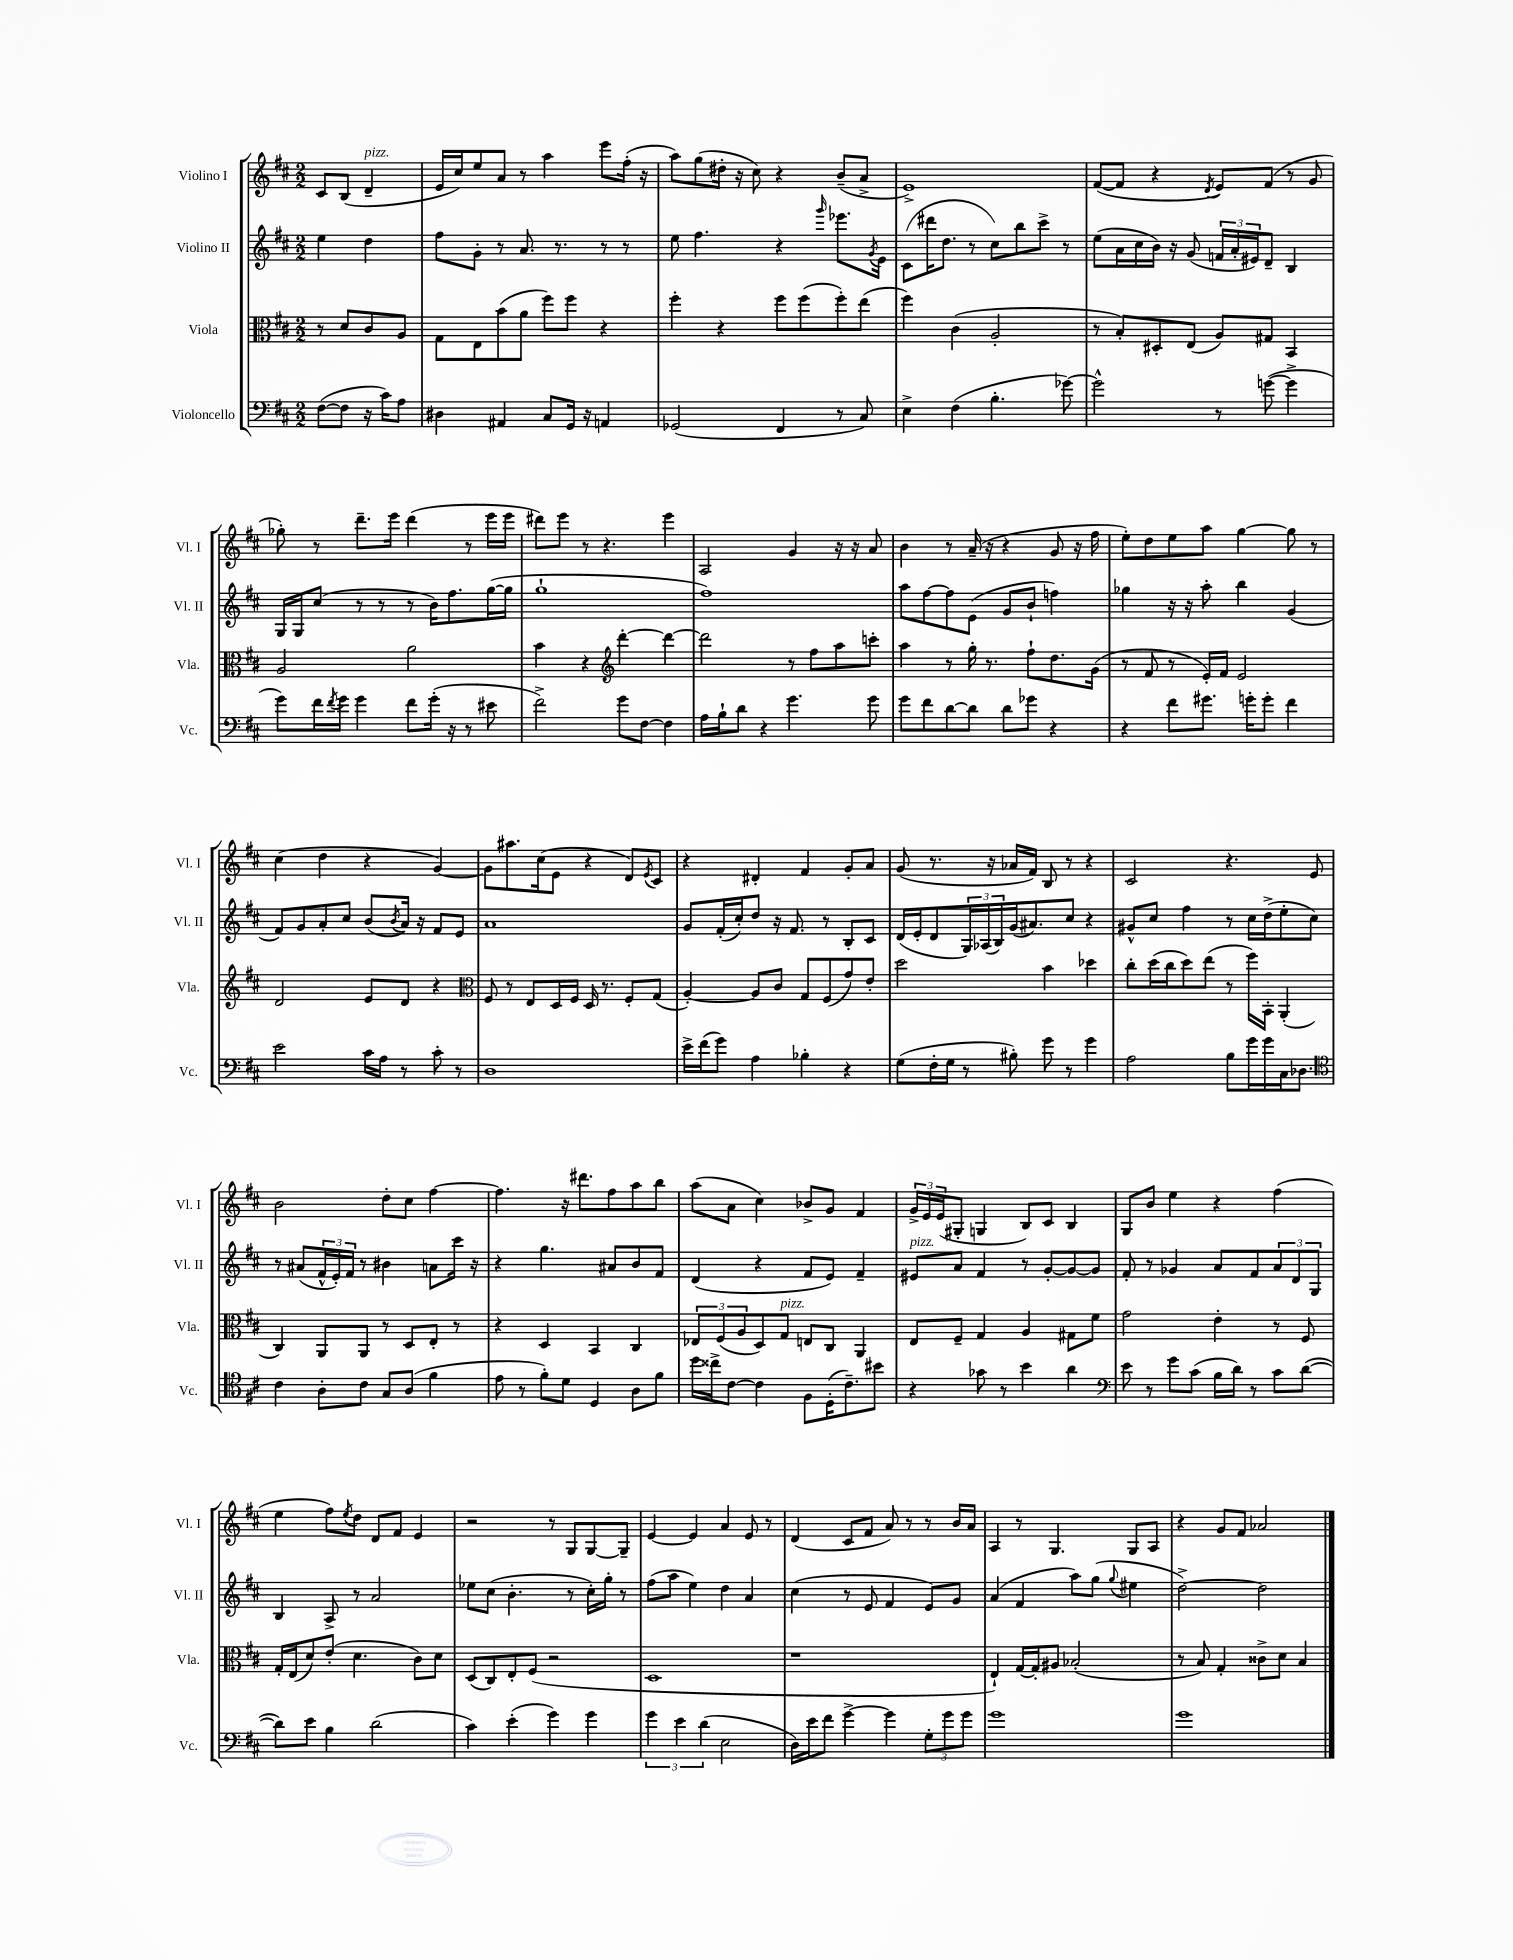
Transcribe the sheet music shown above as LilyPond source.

<<
\new StaffGroup <<
\new Staff = "s0" \with { instrumentName = "Violino I" shortInstrumentName = "Vl. I" } {
    \clef treble \key d \major \numericTimeSignature \time 2/2 \partial 2
    cis'8 b8( d'4--^\markup { \italic "pizz." } |
    e'16 cis''16) e''8 a'8 r8 a''4 e'''8 fis''16-.( r16 |
    a''8) g''8( dis''16-. r16 cis''8) r4 b'8--( a'8-> |
    e'1->) |
    fis'8~( fis'8 r4 \acciaccatura { d'8 } e'8) fis'8( r8 g'8 |
    ges''8-.) r8 d'''8.-- e'''16 d'''4( r8 e'''16 e'''16 |
    dis'''8) e'''8 r8 r4. e'''4 |
    a2 g'4 r16 r16 a'8 |
    b'4 r8 a'16--( r16 r4 g'8 r16 fis''16 |
    e''8-.) d''8 e''8 a''8 g''4~ g''8 r8 |
    cis''4( d''4 r4 g'4~) |
    g'8 ais''8. cis''16( e'8 r4 d'8) \acciaccatura { e'8 } cis'8 |
    r4 dis'4-. fis'4 g'8-. a'8 |
    g'8( r8. r16 aes'16 fis'16) b8 r8 r4 |
    cis'2 r4. e'8 |
    b'2 d''8-. cis''8 fis''4~ |
    fis''4. r16 dis'''8. fis''8 a''8 b''8 |
    a''8( a'8 cis''4) bes'8-> g'8 fis'4 |
    \tuplet 3/2 { g'16-> e'16 e'16( } gis8-. g4 b8) cis'8 b4 |
    g8 b'8 e''4 r4 fis''4( |
    e''4 fis''8) \acciaccatura { e''8 } d''8 d'8 fis'8 e'4 |
    r2 r8 g8 g8~ g8-- |
    e'4~ e'4 a'4 e'8 r8 |
    d'4( cis'8 fis'8 a'8) r8 r8 b'16 a'16 |
    a4 r8 g4. g8 a8 |
    r4 g'8 fis'8 aes'2 \bar "|." |
}
\new Staff = "s1" \with { instrumentName = "Violino II" shortInstrumentName = "Vl. II" } {
    \clef treble \key d \major \numericTimeSignature \time 2/2 \partial 2
    e''4 d''4 |
    fis''8 g'8-. r8 a'8. r8. r8 r8 |
    e''8 fis''4. r4 \grace { g'''16 } ees'''8. \acciaccatura { g'8 } e'16 |
    cis'8( dis'''16 d''8. r8 cis''8) b''8 cis'''8-> r8 |
    e''8( a'16 cis''16 b'16) r16 g'8( \tuplet 3/2 { f'16 a'16-. eis'16) } d'8-- b4 |
    g16 g16 cis''8( r8 r8 r8 b'16) fis''8. g''16~( g''16 |
    g''1-! |
    fis''1) |
    a''8 fis''8~ fis''8 e'8( g'8 b'8-! f''4) |
    ges''4 r16 r16 a''8-. b''4 g'4( |
    fis'8) g'8 a'8-. cis''8 b'8( \acciaccatura { b'8 } a'16) r16 fis'8 e'8 |
    a'1 |
    g'8 fis'16-.( cis''16-.) d''8 r16 fis'8. r8 b8-. cis'8 |
    d'16( e'16-. d'8 \tuplet 3/2 { g16) aes16( b16) } g'16( ais'8.) cis''8 r4 |
    gis'8-^ cis''8 fis''4 r8 cis''16 d''16->( e''8-. cis''8) |
    r8 ais'8( \tuplet 3/2 { fis'16-^ e'16-.) fis'16 } r8 bis'4 a'8 cis'''16 r16 |
    r4 g''4. ais'8 b'8 fis'8 |
    d'4( r4 fis'8 e'8) fis'4-- |
    eis'8^\markup { \italic "pizz." } a'8 fis'4 r8 g'8~-. g'8~ g'8 |
    fis'8-. r8 ges'4 a'8 fis'8 \tuplet 3/2 { a'8 d'8 g8 } |
    b4 a8-> r8 a'2 |
    ees''8 cis''8( b'4.-. r8 cis''16-.) g''16-. r8 |
    fis''8( a''8 e''4) d''4 a'4 |
    cis''4( r8 e'8 fis'4 e'8) g'8 |
    a'4( fis'4 a''8) g''8( \appoggiatura { g''8 } eis''4 |
    d''2~->) d''2 \bar "|." |
}
\new Staff = "s2" \with { instrumentName = "Viola" shortInstrumentName = "Vla." } {
    \clef alto \key d \major \numericTimeSignature \time 2/2 \partial 2
    r8 d'8 cis'8 a8 |
    g8 e8 b'8( a'8 fis''8) fis''8 r4 |
    fis''4-. r4 fis''8 fis''8( fis''8-.) e''8( |
    fis''4) cis'4( a2-. |
    r8 b8-.) dis8-. e8( a8) gis8 b,4 |
    a2 a'2 |
    b'4 r4 \clef treble d'''4~-. d'''4~ |
    d'''2 r8 fis''8 a''8 c'''8-. |
    a''4 r8 g''16-. r8. fis''8-! d''8. g'16( |
    r8 fis'8 r8 e'16-.) fis'16 e'2 |
    d'2 e'8 d'8 r4 |
    \clef alto fis8 r8 e8 d16 fis16 d16 r8. fis8-. g8( |
    a4~-.) a8 cis'8 g8 fis8( g'8) e'8-. |
    d''2 b'4 des''4 |
    cis''8-. d''16( cis''16 d''8) e''8( r8 fis''16) b,16-. a,4-.( |
    cis4) a,8 a,8 r8 d8 e8-. r8 |
    r4 d4 b,4 cis4 |
    \tuplet 3/2 { ees8 fis8( a8 } d8) g8^\markup { \italic "pizz." } e8 cis8 a,4 |
    e8 fis8-- g4 a4 gis8 fis'8 |
    g'2 e'4-. r8 fis8 |
    g16-. e16( d'8) e'8-.( d'4. cis'8) d'8 |
    d8( cis8) e8-. fis8( r2 |
    d1 |
    r1 |
    e4-!) g16~ g16-. ais8 bes2-.( |
    r8 b8) g4-. cisis'8-> d'8 b4 \bar "|." |
}
\new Staff = "s3" \with { instrumentName = "Violoncello" shortInstrumentName = "Vc." } {
    \clef bass \key d \major \numericTimeSignature \time 2/2 \partial 2
    fis8~( fis8 r16 cis'16) a8 |
    dis4 ais,4 cis8 g,16 r16 a,4 |
    ges,2( fis,4 r8 cis8) |
    e4-> fis4( b4.-. ges'8~) |
    ges'2-^ r8 g'8~( g'4-> |
    g'8) fis'16 \acciaccatura { fis'8 } g'16 g'4 fis'8 g'16-.( r16 r8 eis'8 |
    fis'2->) g'8 fis8~ fis4 |
    a16 b16-! d'8 r4 g'4. g'8 |
    g'8 fis'8 d'8~ d'8 d'8 ges'8 r4 |
    r4 fis'8 gis'8. g'16-. g'8-. fis'4 |
    e'2 cis'16 a16 r8 cis'8-. r8 |
    d1 |
    e'16-> fis'16( g'8) a4 bes4-. r4 |
    g8( fis16-. g16 r8 bis8-.) g'8 r8 g'4 |
    a2 b8 g'16 g'16 cis16 des8. |
    \clef tenor cis'4 a8-. cis'8 g8 a8( fis'4 |
    e'8 r8 fis'8-.) d'8 d4 a8 fis'8 |
    d''16 cisis''16-> cis'8~ cis'4 fis8 d16-.( cis'8.--) bis'8 |
    r4 ges'8 r8 b'4 a'4 |
    \clef bass e'8 r8 g'8 cis'8( b16 d'16) r8 cis'8 d'8~( |
    d'8) e'8 b4 d'2( |
    cis'4) e'4-.( g'4) g'4 |
    \tuplet 3/2 { g'4 e'4 d'4( } e2 |
    d16) e'16 fis'8 g'4~-> g'4 \tuplet 3/2 { g8-. g'8 g'8 } |
    g'1 |
    g'1 \bar "|." |
}
>>
>>
\layout { \context { \Score \remove "Bar_number_engraver" } }
